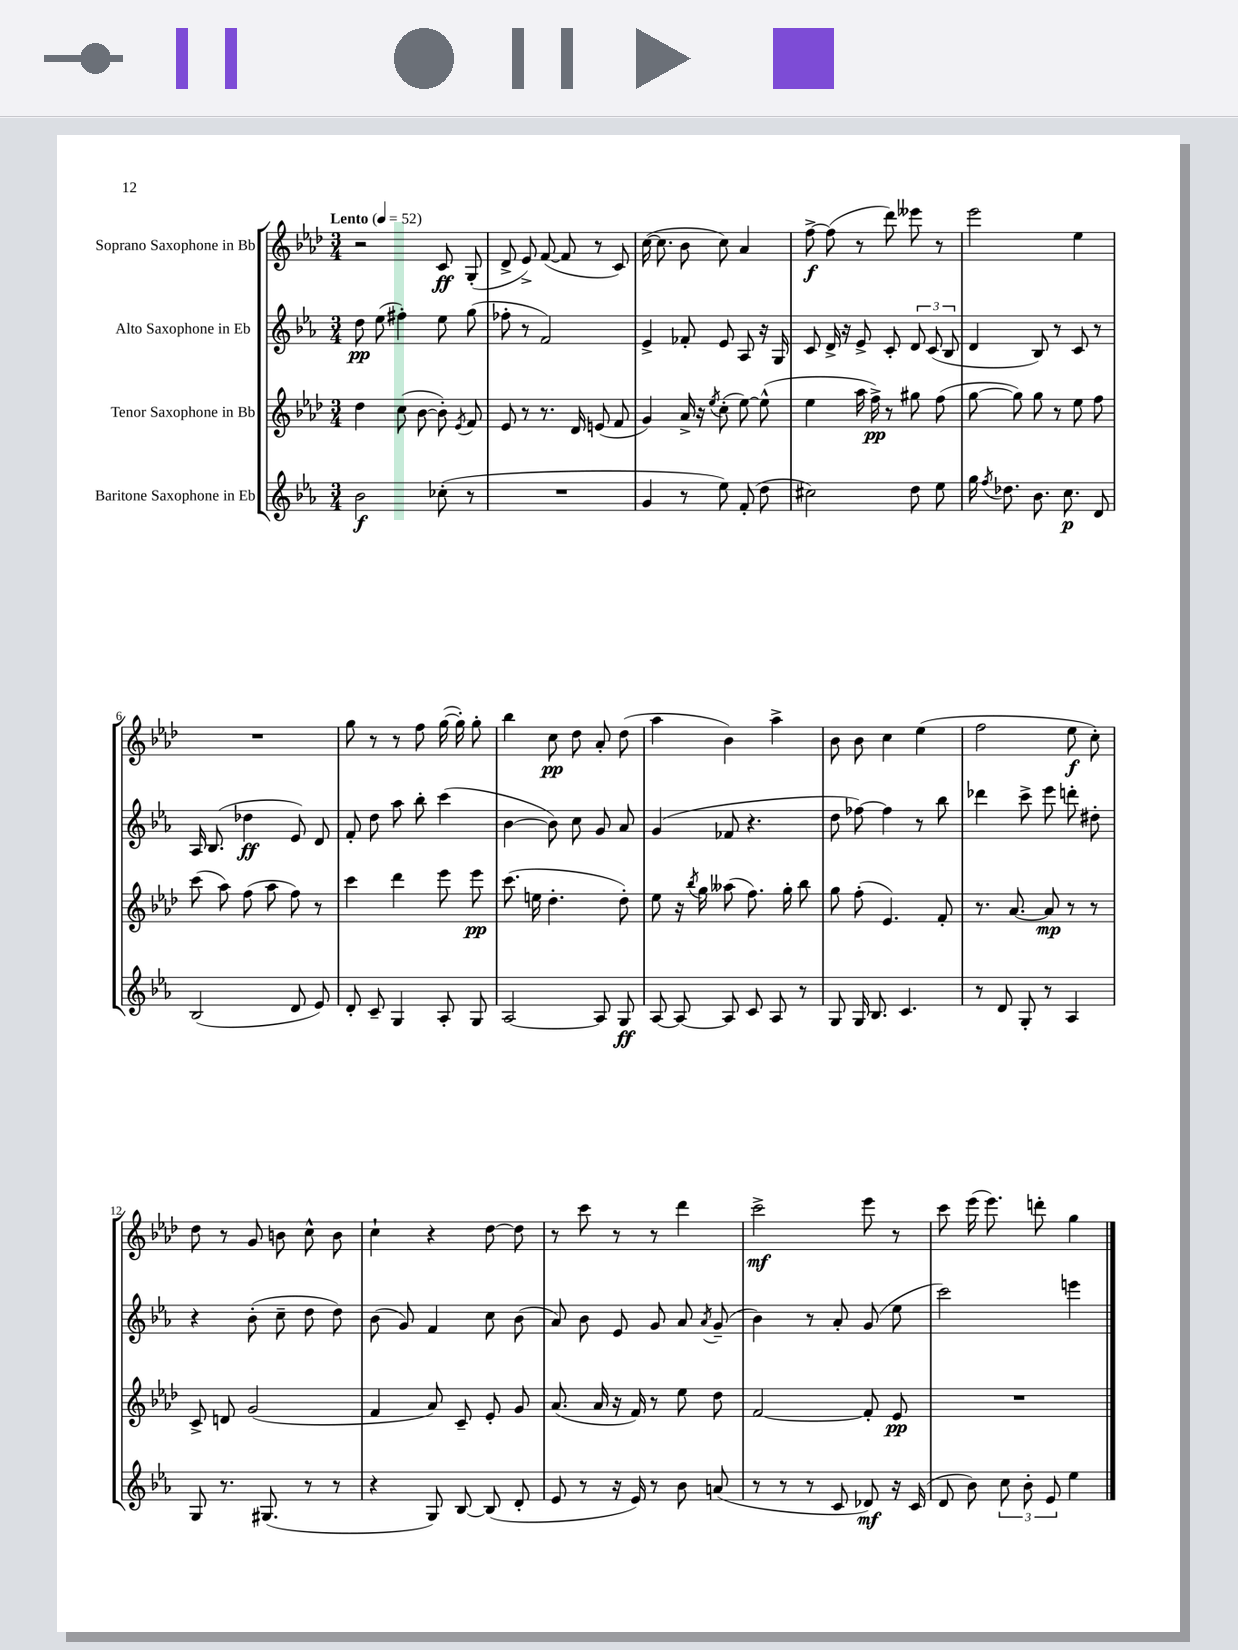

**kern	**kern	**kern	**kern
*staff4	*staff3	*staff2	*staff1
*clefG2	*clefG2	*clefG2	*clefG2
*k[b-e-a-]	*k[b-e-a-d-]	*k[b-e-a-]	*k[b-e-a-d-]
*M3/4	*M3/4	*M3/4	*M3/4
*MM52	*MM52	*MM52	*MM52
2b-	4dd-	8dd	2r
.	.	(8ee-	.
.	(8cc	4ff#')	.
.	[8b-	.	.
(8cc-'	8b-'])	8ee-	8c
.	8qe-	.	.
8r	8f	(8gg	(8G'
=	=	=	=
2.r	8e-	8ff-'	8d-^
.	8r	8r	8e-^)
.	8.r	2f)	([8f
.	.	.	8f]
.	16d-	.	.
.	(8e	.	8r
.	8f	.	8c)
=	=	=	=
4g	4g)	4e-^	([16cc
.	.	.	8.cc]
8r	16a-^	8f-'	8b-
.	16r	.	.
.	8qee-	.	.
8ee-)	(8cc'	8e-	8cc)
(8f'	[8ee-)	8A-	4a-
8dd	(8ee-^^]	16r	.
.	.	16G	.
=	=	=	=
2cc#)	4ee-	8c	[8ff^
.	.	16d^	(8ff]
.	.	16r	.
.	16aa-	8e-^	8r
.	16ff^)	.	.
.	8r	8c'	8ddd-)
8dd	8gg#	12d	8eee--
.	.	(12c	.
8ee-	(8ff	.	8r
.	.	12B-	.
=	=	=	=
16gg	[8gg	4d	2eee-
8qff	.	.	.
8.dd-	.	.	.
.	8gg])	.	.
8.b-	8gg	8B-)	.
.	8r	8r	.
8.cc	.	.	.
.	8ee-	8c	4ee-
8d	8ff	8r	.
=	=	=	=
(2B-	(8ccc	16A-	2.r
.	.	(8.B-	.
.	8aa-)	.	.
.	(8ff	4dd-	.
.	8aa-	.	.
8d	8ff)	8e-)	.
8e-)	8r	8d	.
=	=	=	=
8d'	4ccc	8f'	8gg
8c~	.	8dd	8r
4G	4ddd-	8aa-	8r
.	.	8bb-'	8ff
8A-'	8eee-	(4ccc	([16gg
.	.	.	16gg'])
8G	8eee-	.	8gg'
=	=	=	=
[2A-	(8.ccc	[4b-	4bb-
.	16ee	.	.
.	4.dd-'	8b-])	8cc
.	.	8cc	8dd-
8A-]	.	8g	8a-'
8G	8dd-')	8a-	(8dd-
=	=	=	=
[8A-	8ee-	(4g	4aa-
8A-_	16r	.	.
.	8qbb-	.	.
.	16gg	.	.
8A-]	(8aa--	8f-	4b-)
8c	8.ff)	4.r	.
8A-	.	.	4aa-^
.	16gg'	.	.
8r	8bb-	.	.
=	=	=	=
8G	8gg	8dd	8b-
16G	(8ff'	[8ff-)	8b-
8.B-	.	.	.
.	4.e-)	4ff-]	4cc
4.c	.	.	.
.	.	8r	(4ee-
.	8f'	8bb-	.
=	=	=	=
8r	8.r	4ddd-	2ff
8d	.	.	.
.	[8.a-	.	.
8G'	.	8ccc^	.
8r	8a-]	8eee-	.
4A-	8r	8ddd'	8ee-
.	8r	8dd#'	8cc')
=	=	=	=
8G	8c^	4r	8dd-
8.r	8d	.	8r
.	(2g	(8b-'	8g
(8.G#	.	.	.
.	.	8cc~	8b
8r	.	8dd	8cc^^
8r	.	8dd)	8b
=	=	=	=
4r	4f	(8b-	4cc`
.	.	8g)	.
8G)	8a-)	4f	4r
[8B-	8c~	.	.
(8B-]	8e-'	8cc	[8dd-
8d'	8g	(8b-	8dd-]
=	=	=	=
8e-	(8.a-	8a-)	8r
8r	.	8b-	8ccc
.	16a-	.	.
16r	16r	8e-	8r
16e-)	16f)	.	.
8r	8r	8g	8r
8b-	8ee-	8a-	4ddd-
.	.	8qa-	.
(8a	8dd-	(8g~	.
=	=	=	=
8r	[2f	4b-)	2ccc^
8r	.	.	.
8r	.	8r	.
8c	.	8a-'	.
8d-)	8f']	(8g	8eee-
16r	8e-	8ee-	8r
(16c	.	.	.
=	=	=	=
8d	2.r	2ccc)	8ccc
8b-)	.	.	(16eee-
.	.	.	8.eee-)
12cc	.	.	.
12b-'	.	.	.
.	.	.	8ddd'
12e-	.	.	.
4ee-	.	4eee	4gg
==	==	==	==
*-	*-	*-	*-
